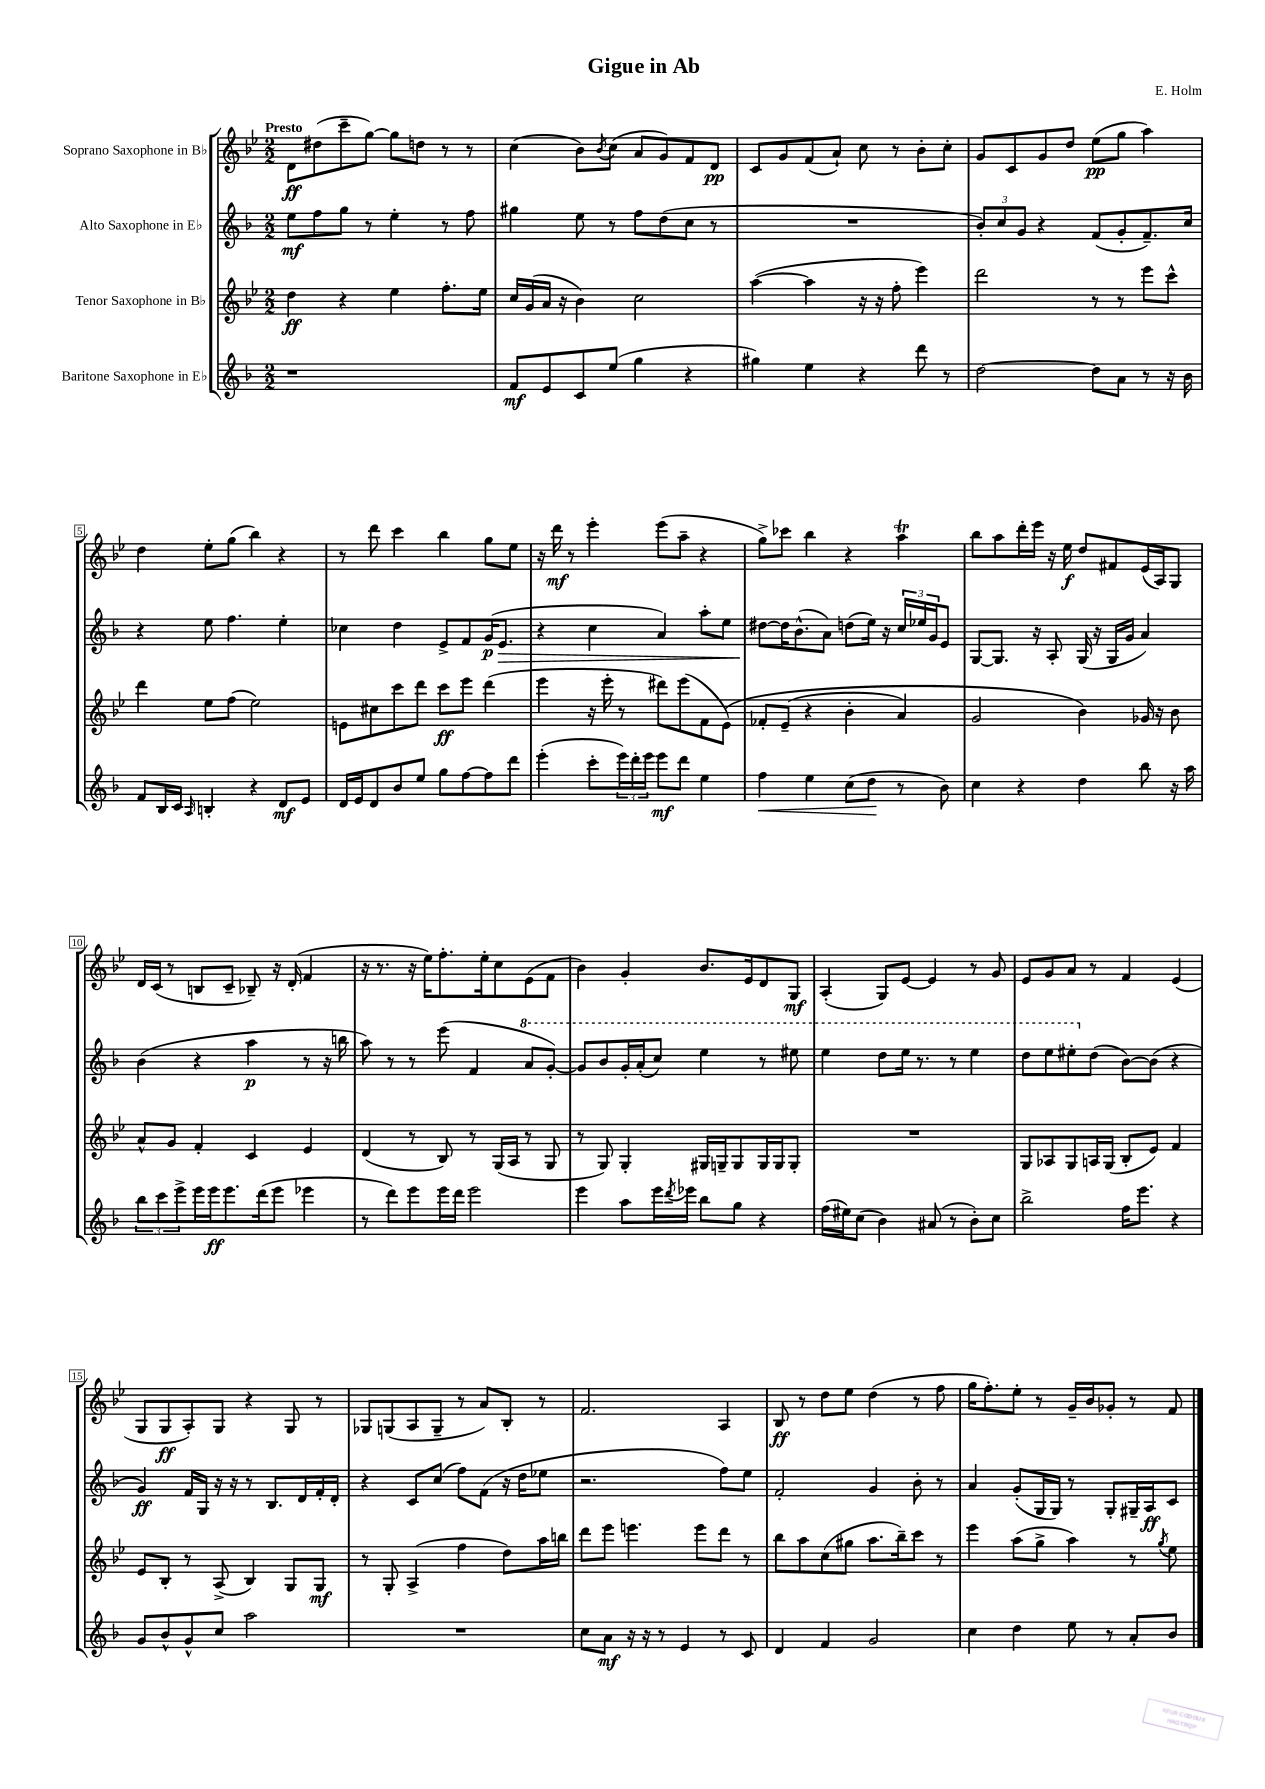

**kern	**dynam	**kern	**dynam	**kern	**dynam	**kern	**dynam
*part4	*part4	*part3	*part3	*part2	*part2	*part1	*part1
*staff4	*staff4	*staff3	*staff3	*staff2	*staff2	*staff1	*staff1
*I"Baritone Saxophone in E♭	*	*I"Tenor Saxophone in B♭	*	*I"Alto Saxophone in E♭	*	*I"Soprano Saxophone in B♭	*
*clefG2	*	*clefG2	*	*clefG2	*	*clefG2	*
*k[b-]	*	*k[b-e-]	*	*k[b-]	*	*k[b-e-]	*
*M2/2	*	*M2/2	*	*M2/2	*	*M2/2	*
=1	=1	=1	=1	=1	=1	=1	=1
!	!	!	!	!	!	!LO:TX:a:B:t=Presto	!
1r	.	4dd\	ff	8ee\L	mf	8d\L	ff
.	.	.	.	8ff\	.	(8dd#X\	.
.	.	4r	.	8gg\J	.	8ccc~\	.
.	.	.	.	8r	.	[8gg\J)	.
.	.	4ee-\	.	4ee'\	.	8gg\L]	.
.	.	.	.	.	.	8ddn\J	.
.	.	8.ff'\L	.	8r	.	8r	.
.	.	.	.	8ff\	.	8r	.
.	.	16ee-\Jk	.	.	.	.	.
=2	=2	=2	=2	=2	=2	=2	=2
8f/L	mf	16cc/LL	.	4gg#X\	.	(4cc\	.
.	.	(16g/	.	.	.	.	.
8e/	.	16a/JJ	.	.	.	.	.
.	.	16r	.	.	.	.	.
8c/	.	4b-\)	.	8ee\	.	8b-\L)	.
.	.	.	.	.	.	8qb-/	.
(8ee/J	.	.	.	8r	.	(8cc\J	.
4gg\	.	2cc\	.	8ff\L	.	8a/L	.
.	.	.	.	(8dd\	.	8g/)	.
4r	.	.	.	8cc\J	.	8f/	.
.	.	.	.	8r	.	8d/J	pp
=3	=3	=3	=3	=3	=3	=3	=3
4gg#X\)	.	([4aa\	.	1r	.	8c/L	.
.	.	.	.	.	.	8g/	.
4ee\	.	4aa\]	.	.	.	(8f/	.
.	.	.	.	.	.	8a`/J)	.
4r	.	16r	.	.	.	8cc\	.
.	.	16r	.	.	.	.	.
.	.	8ff'\	.	.	.	8r	.
8ddd\	.	4eee-\)	.	.	.	8b-'\L	.
8r	.	.	.	.	.	8cc'\J	.
=4	=4	=4	=4	=4	=4	=4	=4
[2dd\	.	2ddd\	.	12b-'/L)	.	8g/L	.
.	.	.	.	12cc/	.	.	.
.	.	.	.	.	.	8c/	.
.	.	.	.	12g/J	.	.	.
.	.	.	.	4r	.	8g/	.
.	.	.	.	.	.	8dd/J	.
8dd\L]	.	8r	.	(8f/L	.	(8ee-\L	pp
8a\J	.	8r	.	8g'/	.	8gg\J	.
8r	.	8eee-\L	.	8.f~/)	.	4aa\)	.
16r	.	8ccc^^\J	.	.	.	.	.
16b-\	.	.	.	16cc/Jk	.	.	.
!!LO:LB:g=z
=5	=5	=5	=5	=5	=5	=5	=5
8f/L	.	4ddd\	.	4r	.	4dd\	.
16B-/L	.	.	.	.	.	.	.
16c/JJ	.	.	.	.	.	.	.
16qqA/	.	.	.	.	.	.	.
4Bn'/	.	8ee-\L	.	8ee\	.	8ee-'\L	.
.	.	(8ff\J	.	4.ff\	.	(8gg\J	.
4r	.	2ee-\)	.	.	.	4bb-\)	.
8d/L	mf	.	.	4ee'\	.	4r	.
8e/J	.	.	.	.	.	.	.
=6	=6	=6	=6	=6	=6	=6	=6
16d/LL	.	8en\L	.	4cc-X\	.	8r	.
16e/J	.	.	.	.	.	.	.
8d/	.	8cc#X\	.	.	.	8ddd\	.
8b-/	.	8ccc\	.	4dd\	.	4ccc\	.
8ee/J	.	8ddd\J	.	.	.	.	.
8gg\L	.	8ccc\L	ff	8e^/L	.	4bb-\	.
[8ff\	.	8eee-\J	.	8f/	.	.	.
8ff\]	.	(4ddd\	.	(16g/K	p	8gg\L	.
!	!	!	!	!	!LO:HP:b	!	!
.	.	.	.	8.e/J	>	.	.
8ddd\J	.	.	.	.	.	8ee-\J	.
=7	=7	=7	=7	=7	=7	=7	=7
(4eee'\	.	4eee-\	.	4r	.	16r	.
.	.	.	.	.	.	16ddd\	mf
.	.	.	.	.	.	8r	.
8ccc'\L	.	16r	.	4cc\	.	4eee-'\	.
.	.	16eee-'\	.	.	.	.	.
24eee\L)	.	8r	.	.	.	.	.
24ddd'\	.	.	.	.	.	.	.
24eee\JJ	.	.	.	.	.	.	.
8eee\L	mf	8ddd#X\L)	.	4a/)	.	(8eee-\L	.
8ddd\J	.	(8eee-\	.	.	.	8aa~\J	.
4ee\	.	8f\	.	8aa'\L	.	4r	.
.	.	(8e-\J)	.	8ee\J	.	.	.
=8	=8	=8	=8	=8	=8	=8	=8
!	!LO:HP:b	!	!	!	!	!	!
4ff\	<	8f-X'/L	.	[8dd#X\L	.	8gg^\L)	.
.	.	(8e-~/J	.	16dd#\K]	]	8ccc-X\J	.
.	.	.	.	(8.b-^^\	.	.	.
4ee\	.	4r	.	.	.	4bb-\	.
.	.	.	.	8a\J)	.	.	.
(8cc\L	.	4b-'\	.	(8ddn\L	.	4r	.
8dd\J	.	.	.	16ee\Jk)	.	.	.
.	.	.	.	16r	.	.	.
8r	[	4a/)	.	24cc/LL	.	4aat\	.
.	.	.	.	24ee-X/	.	.	.
.	.	.	.	24g/J	.	.	.
8b-\)	.	.	.	8e/J	.	.	.
=9	=9	=9	=9	=9	=9	=9	=9
4cc\	.	2g/	.	[8G/L	.	8bb-\L	.
.	.	.	.	8.G/J]	.	8aa\	.
4r	.	.	.	.	.	16ddd'\L	.
.	.	.	.	16r	.	16eee-\JJ	.
.	.	.	.	8A'/	.	16r	.
.	.	.	.	.	.	16ee-\	f
4dd\	.	4b-\)	.	(16G/	.	8dd/L	.
.	.	.	.	16r	.	.	.
.	.	.	.	16G/LL	.	8f#X/	.
.	.	.	.	16g/JJ	.	.	.
8bb-\	.	16g-X/	.	4a/)	.	(16e-/L	.
.	.	16r	.	.	.	16A/J)	.
16r	.	8b-\	.	.	.	8G/J	.
16aa\	.	.	.	.	.	.	.
!!LO:LB:g=z
=10	=10	=10	=10	=10	=10	=10	=10
12bb-\L	.	8a^^/L	.	(4b-\	.	16d/LL	.
.	.	.	.	.	.	(16c/JJ	.
12ccc\	.	.	.	.	.	.	.
.	.	8g/J	.	.	.	8r	.
12eee^\	.	.	.	.	.	.	.
16eee\L	.	4f'/	.	4r	.	8Bn/L	.
16eee\J	ff	.	.	.	.	.	.
8.eee\	.	.	.	.	.	8c~/J	.
.	.	4c/	.	4aa\	p	8B-X~/)	.
(16ddd\k	.	.	.	.	.	.	.
8eee\J	.	.	.	.	.	16r	.
.	.	.	.	.	.	(16d'/	.
4eee-X\	.	4e-/	.	8r	.	4f/	.
.	.	.	.	16r	.	.	.
.	.	.	.	16bbn\	.	.	.
=11	=11	=11	=11	=11	=11	=11	=11
8r	.	(4d/	.	8aa\)	.	16r	.
.	.	.	.	.	.	8.r	.
8ddd\L)	.	.	.	8r	.	.	.
8eee\	.	8r	.	8r	.	16r	.
.	.	.	.	.	.	16ee-\KL)	.
16eee\L	.	8B-/)	.	(8eee\	.	8.ff'\	.
16ddd\JJ	.	.	.	.	.	.	.
2eee\	.	8r	.	4f/	.	.	.
.	.	.	.	.	.	16ee-'\k	.
.	.	(16G/LL	.	.	.	8cc\	.
.	.	16A/JJ	.	.	.	.	.
*	*	*	*	*8va	*	*	*
.	.	8r	.	8aa/L	.	(8e-\	.
.	.	8G/	.	[8gg'/J)	.	8f\J	.
=12	=12	=12	=12	=12	=12	=12	=12
4eee\	.	8r	.	8gg/L]	.	4b-\)	.
.	.	8G/)	.	8bb-/	.	.	.
8aa\L	.	4G'/	.	16gg'/L	.	4g'/	.
.	.	.	.	(16aa'/J	.	.	.
16eee\L	.	.	.	8ccc/J)	.	.	.
8qddd/	.	.	.	.	.	.	.
16eee-X\JJ	.	.	.	.	.	.	.
8bb-\L	.	16G#X/LL	.	4eee\	.	8.b-/L	.
.	.	16Gn~/J	.	.	.	.	.
8gg\J	.	8G/	.	.	.	.	.
.	.	.	.	.	.	16e-/k	.
4r	.	16G/L	.	8r	.	8d/	.
.	.	16G/J	.	.	.	.	.
.	.	8G'/J	.	8eee#X\	.	8G/J	mf
=13	=13	=13	=13	=13	=13	=13	=13
(16ff\LL	.	1r	.	4eee\	.	(4A'/	.
16ee#X\J)	.	.	.	.	.	.	.
(8cc\J	.	.	.	.	.	.	.
4b-\)	.	.	.	8ddd\L	.	8G/L)	.
.	.	.	.	16eee\Jk	.	[8e-/J	.
.	.	.	.	8.r	.	.	.
(8a#X/	.	.	.	.	.	4e-/]	.
8r	.	.	.	8r	.	.	.
8b-'\L)	.	.	.	4eee\	.	8r	.
8cc\J	.	.	.	.	.	8g/	.
=14	=14	=14	=14	=14	=14	=14	=14
2bb-^\	.	8G/L	.	8ddd\L	.	8e-/L	.
.	.	8A-X/	.	8eee\	.	8g/	.
.	.	8G/	.	8eee#X'\	.	8a/J	.
*	*	*	*	*X8va	*	*	*
.	.	16An/L	.	(8dd\J	.	8r	.
.	.	(16G/JJ	.	.	.	.	.
16ff\KL	.	8B-'/L	.	[8b-\L)	.	4f/	.
8.eee\J	.	.	.	.	.	.	.
.	.	8e-/J)	.	(8b-\J]	.	.	.
4r	.	4f/	.	4r	.	(4e-/	.
!!LO:LB:g=z
=15	=15	=15	=15	=15	=15	=15	=15
8g/L	.	8e-/L	.	4g/)	ff	8G/L	.
8b-^^/	.	8B-'/J	.	.	.	8G/	ff
8g^^/	.	8r	.	16f/LL	.	8A'/)	.
.	.	.	.	16G/JJ	.	.	.
8cc/J	.	(8A^/	.	16r	.	8G/J	.
.	.	.	.	16r	.	.	.
2aa\	.	4B-/)	.	8r	.	4r	.
.	.	.	.	8.B-/L	.	.	.
.	.	8G/L	.	.	.	8G/	.
.	.	.	.	16d/L	.	.	.
.	.	8G/J	mf	16f'/	.	8r	.
.	.	.	.	16d'/JJ	.	.	.
=16	=16	=16	=16	=16	=16	=16	=16
1r	.	8r	.	4r	.	8G-X/L	.
.	.	8G'/	.	.	.	(8Gn/	.
.	.	(4A^/	.	8c/L	.	8A/	.
.	.	.	.	(8cc/J	.	8G~/J	.
.	.	4ff\	.	8ff\L)	.	8r	.
.	.	.	.	(8f\J	.	8a/L)	.
.	.	8dd\L)	.	16r	.	8B-'/J	.
.	.	.	.	16dd\KL	.	.	.
.	.	16aa\L	.	8ee-X\J	.	8r	.
.	.	16bbn\JJ	.	.	.	.	.
=17	=17	=17	=17	=17	=17	=17	=17
8cc\L	.	8ddd\L	.	2.r	.	2.f/	.
8a\J	mf	8eee-\J	.	.	.	.	.
16r	.	4.eeen\	.	.	.	.	.
16r	.	.	.	.	.	.	.
8r	.	.	.	.	.	.	.
4e/	.	.	.	.	.	.	.
.	.	8eee\L	.	.	.	.	.
8r	.	8ddd\J	.	8ff\L)	.	4A/	.
8c/	.	8r	.	8ee\J	.	.	.
=18	=18	=18	=18	=18	=18	=18	=18
4d/	.	8bb-\L	.	2f'/	.	8B-/	ff
.	.	8aa\	.	.	.	8r	.
4f/	.	(8cc\	.	.	.	8dd\L	.
.	.	8gg#X\J	.	.	.	8ee-\J	.
2g/	.	8.aa\L	.	4g/	.	(4dd\	.
.	.	16bb-~\k)	.	.	.	.	.
.	.	8ccc\J	.	8b-'\	.	8r	.
.	.	8r	.	8r	.	8ff\	.
=19	=19	=19	=19	=19	=19	=19	=19
4cc\	.	4eee-\	.	4a/	.	16gg\KL	.
.	.	.	.	.	.	8.ff'\)	.
4dd\	.	(8aa\L	.	(8g'/L	.	8ee-'\J	.
.	.	8gg^\J	.	16G/L	.	8r	.
.	.	.	.	16G/JJ)	.	.	.
8ee\	.	4aa\)	.	8r	.	16g~/LL	.
.	.	.	.	.	.	16b-/J	.
8r	.	.	.	8G'/L	.	8g-X'/J	.
8a'/L	.	8r	.	16G#X~/L	.	8r	.
.	.	.	.	16A/J	ff	.	.
.	.	8qgg/	.	.	.	.	.
8b-/J	.	8ee-\	.	8c/J	.	8f/	.
==	==	==	==	==	==	==	==
*-	*-	*-	*-	*-	*-	*-	*-
